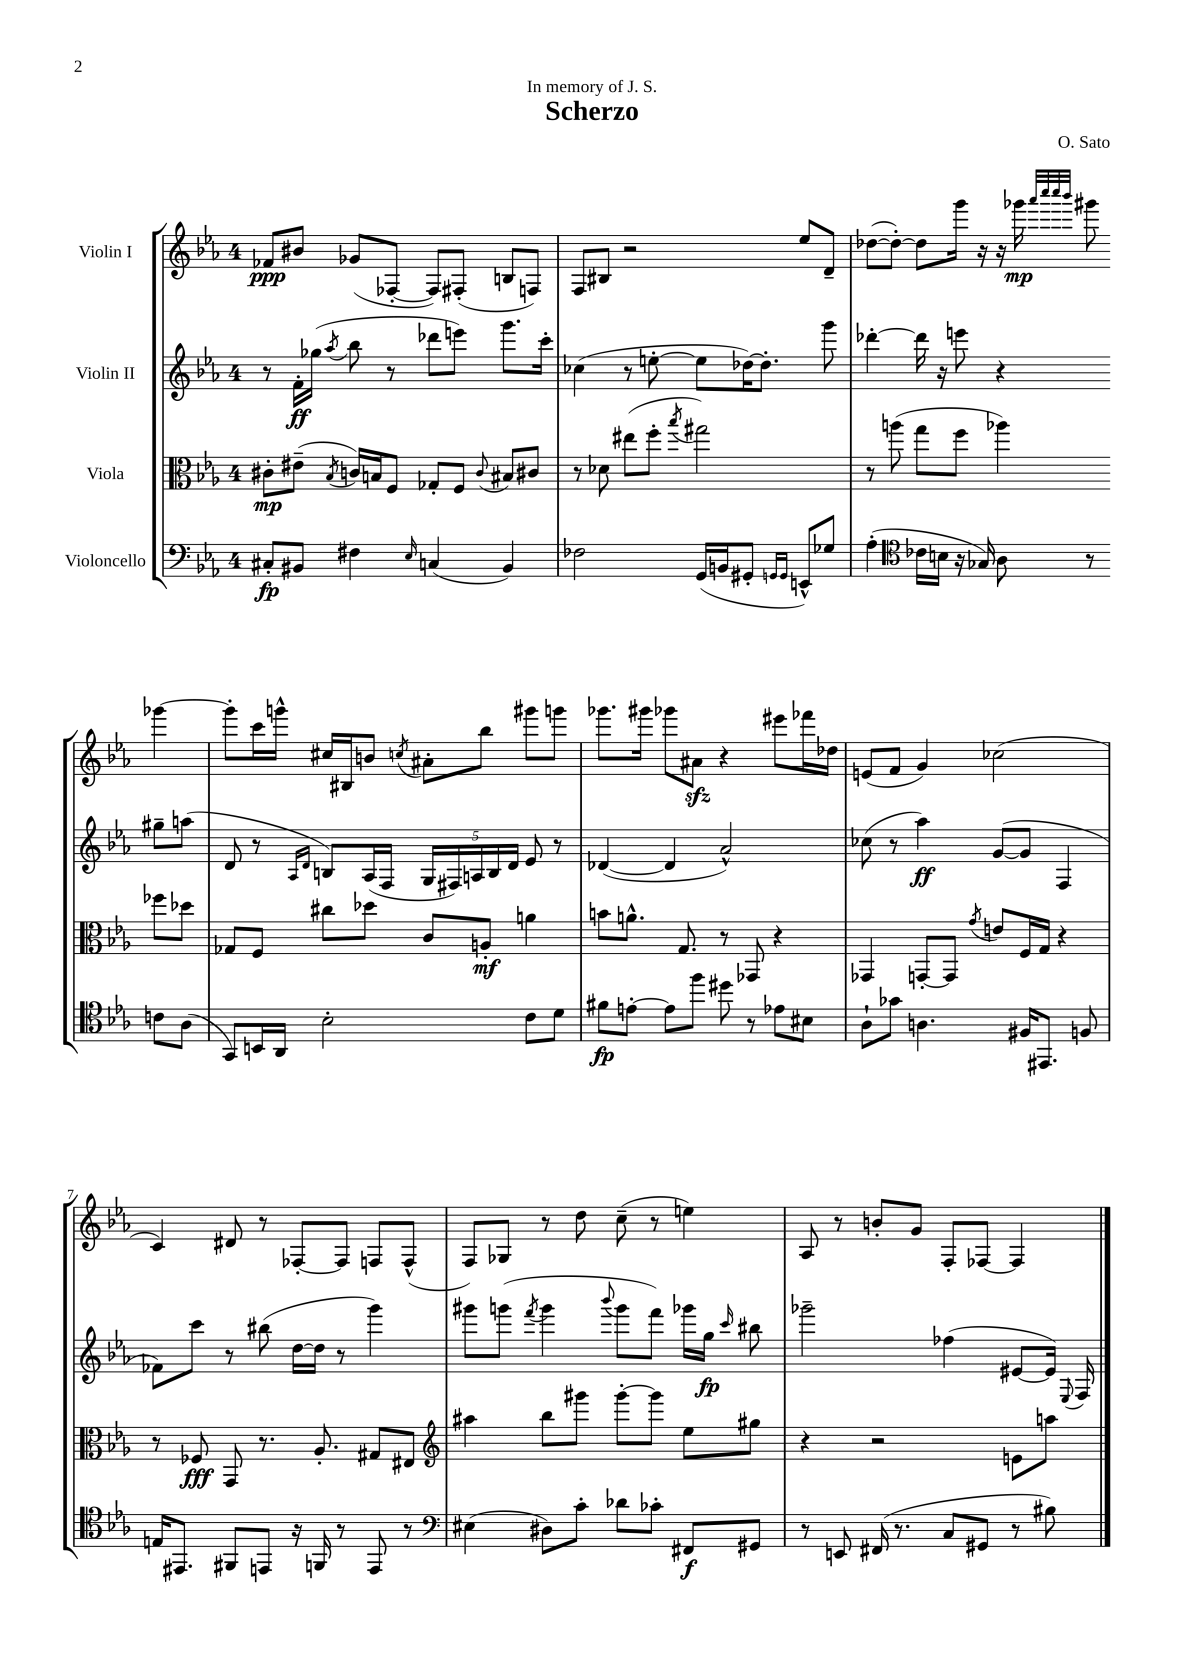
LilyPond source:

\header { title = "Scherzo" composer = "O. Sato" dedication = "In memory of J. S." }
<<
\new StaffGroup <<
\new Staff = "s0" \with { instrumentName = "Violin I" } {
    \clef treble \key ees \major \once \override Staff.TimeSignature.style = #'single-digit \time 4/4
    \autoBeamOff fes'8[\ppp bis'8] ges'8[( fes8]~-. fes8[) fis8]-.( b8[ f8]) |
    f8[ bis8] r2 ees''8[ d'8]-- |
    des''8[~( des''8]~-.) des''8[ g'''16] r16 r16 ges'''16\mp \grace { aes'''32[ c''''32 c''''32 bes'''32] } gis'''8 ges'''4~ |
    ges'''8[-. c'''16 g'''16]-^ cis''16[ bis16 b'8] \acciaccatura { c''8 } ais'8[-. bes''8] gis'''8[ g'''8] |
    ges'''8.[ gis'''16] ges'''8[ ais'8]\sfz r4 eis'''8[ fes'''16 des''16] |
    e'8[( f'8] g'4) ces''2( |
    c'4) dis'8 r8 fes8[~-. fes8] f8[ f8]-^( |
    f8[) ges8] r8 d''8 c''8--( r8 e''4) |
    aes8 r8 b'8[-. g'8] f8[-. fes8]~ fes4 \bar "|." |
}
\new Staff = "s1" \with { instrumentName = "Violin II" } {
    \clef treble \key ees \major \once \override Staff.TimeSignature.style = #'single-digit \time 4/4
    \autoBeamOff r8 f'16[-.\ff ges''16]( \acciaccatura { aes''8 } bes''8 r8 des'''8[ e'''8]) g'''8.[ c'''16]-. |
    ces''4( r8 e''8~-. e''8[ des''16~) des''8.]-. g'''8 |
    des'''4~-. des'''16 r16 e'''8 r4 gis''8[-- a''8]( |
    d'8 r8 \grace { aes16[ d'16] } b8[) aes16( f16] \tuplet 5/4 { g16[ fis16) a16 b16 d'16] } ees'8 r8 |
    des'4~( des'4 aes'2-^) |
    ces''8( r8 aes''4\ff) g'8[~( g'8] f4 |
    fes'8[) c'''8] r8 bis''8( d''16[~ d''16] r8 g'''4) |
    gis'''8[ g'''8]( \acciaccatura { f'''8 } g'''4 \appoggiatura { bes'''8 } g'''8[ f'''8]) ges'''16[ g''16]\fp \grace { c'''16 } bis''8 |
    ges'''2-- fes''4( eis'8[~ eis'16]) \appoggiatura { ees8 } f16 \bar "|." |
}
\new Staff = "s2" \with { instrumentName = "Viola" } {
    \clef alto \key ees \major \once \override Staff.TimeSignature.style = #'single-digit \time 4/4
    \autoBeamOff cis'8[-.\mp eis'8]--( \acciaccatura { bes8 } c'16[) b16 f8] ges8[-. f8] \appoggiatura { c'8 } bis8[ cis'8] |
    r8 des'8 eis''8[( f''8]-. \acciaccatura { bes''8 } gis''2) |
    r8 a''8( g''8[ f''8] aes''4) fes''8[ des''8] |
    ges8[ f8] cis''8[ des''8] c'8[ a8]-.\mf a'4 |
    b'8[ a'8.]-^ g8. r8 ges,8 r4 |
    ges,4 g,8[~-. g,8] \acciaccatura { g'8 } e'8[ f16 g16] r4 |
    r8 fes8\fff g,8 r8. aes8.-. gis8[ eis8] |
    \clef treble ais''4 bes''8[ gis'''8] gis'''8[~-. gis'''8] ees''8[ gis''8] |
    r4 r2 e'8[ a''8] \bar "|." |
}
\new Staff = "s3" \with { instrumentName = "Violoncello" } {
    \clef bass \key ees \major \once \override Staff.TimeSignature.style = #'single-digit \time 4/4
    \autoBeamOff cis8[-.\fp bis,8] fis4 \grace { ees16 } c4( bis,4) |
    fes2 g,16[( b,16 gis,8]-. \grace { g,16[ g,16] } e,8[-^) ges8] |
    aes4-.( \clef tenor ces'16[ b16] r16 ges16) aes8 r8 c'8[ aes8]( |
    g,8[) b,16 aes,16] bes2-. c'8[ d'8] |
    fis'8[\fp e'8]~-. e'8[ f''8] dis''8 r8 ees'8[ bis8] |
    aes8[-! ges'8] a4. fis16[ eis,8.] f8 |
    e16[ eis,8.] fis,8[ e,8] r16 f,16 r8 e,8 r8 |
    \clef bass eis4( dis8[) c'8]-. des'8[ ces'8]-. fis,8[\f gis,8] |
    r8 e,8 fis,16( r8. c8[ gis,8] r8 bis8) \bar "|." |
}
>>
>>
